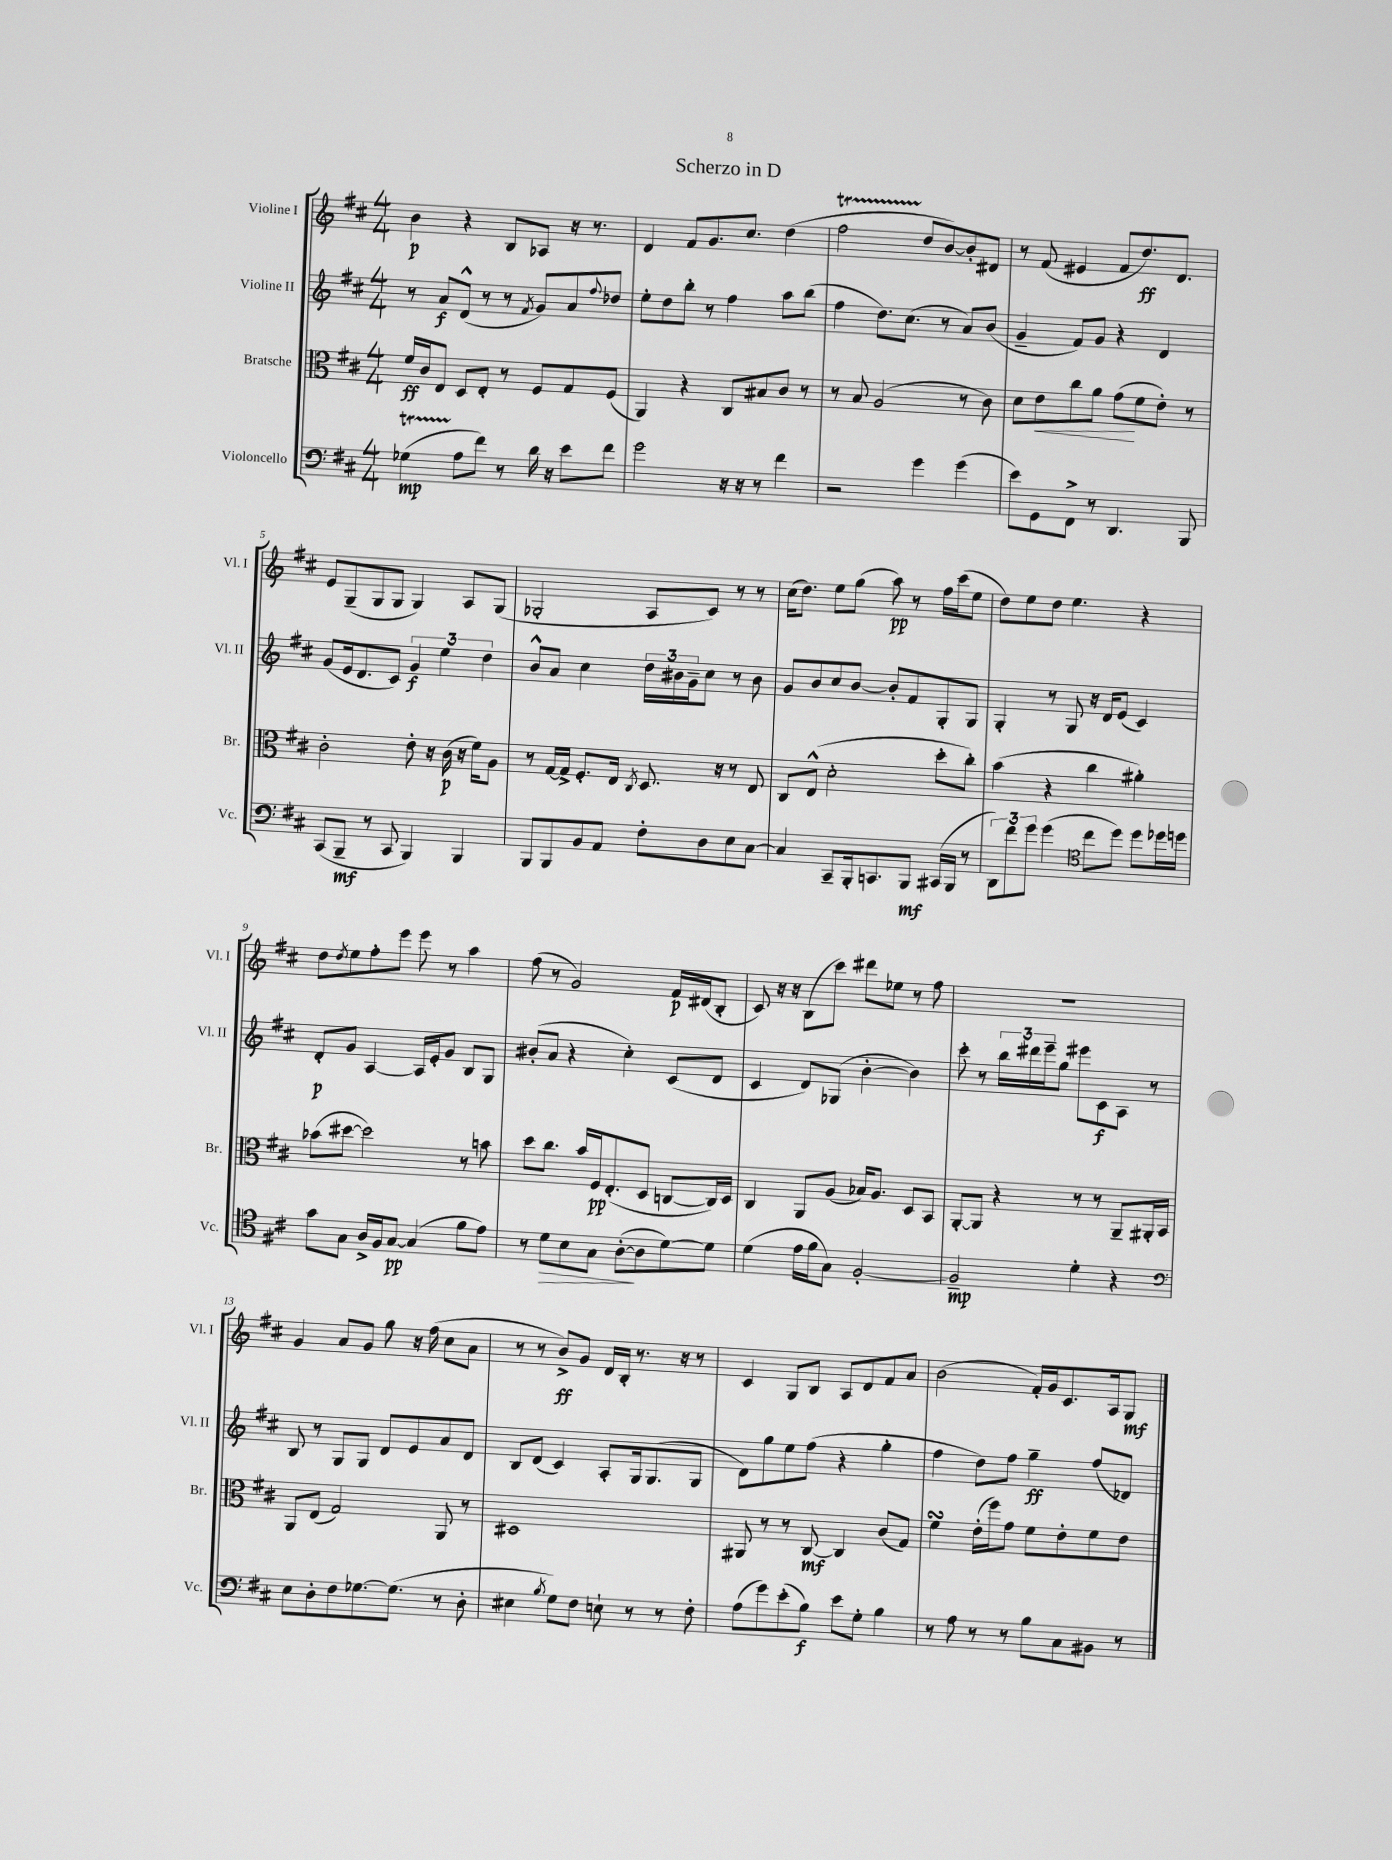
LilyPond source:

\header { title = "Scherzo in D" }
<<
\new StaffGroup <<
\new Staff = "s0" \with { instrumentName = "Violine I" shortInstrumentName = "Vl. I" } {
    \clef treble \key d \major \numericTimeSignature \time 4/4
    b'4\p r4 b8 aes8 r16 r8. |
    d'4 fis'8 g'8. cis''8. d''4( |
    fis''2\startTrillSpan d''8\stopTrillSpan b'8~) b'8-. dis'8 |
    r8 fis'8( eis'4 fis'8 d''8.\ff) d'8. |
    e'8 g8--( g8 g8 g4) a8 g8( |
    ges2-. a8 cis'8) r8 r8 |
    cis''16( d''8.) e''8 g''8( a''8\pp) r8 fis''16 cis'''16( e''8 |
    d''8) e''8 d''8 e''4. r4 |
    d''8 \acciaccatura { d''8 } e''8 fis''8-. e'''8 e'''8 r8 a''4 |
    fis''8( r8 g'2) fis'16\p dis'16( b8-. |
    cis'8) r16 r16 b8( cis'''8) dis'''8 ees''8 r8 fis''8 |
    r1 |
    g'4 a'8 g'8 g''8 r16 fis''16( cis''8 a'8 |
    r8 r8 b'8->\ff) g'8 d'16 b16-. r8. r16 r8 |
    cis'4 g8 b8 a8 d'8 fis'8 a'8 |
    b'2( fis'16-.) g'16 cis'8. a16 g8\mf \bar "|." |
}
\new Staff = "s1" \with { instrumentName = "Violine II" shortInstrumentName = "Vl. II" } {
    \clef treble \key d \major \numericTimeSignature \time 4/4
    r8 a'8\f d'8-^( r8 r8 \acciaccatura { fis'8 } g'8) a'8 \appoggiatura { fis''8 } des''8 |
    e''8-. d''8 b''8-. r8 fis''4 a''8 b''8( |
    fis''4 d''8.) cis''8.( r8 a'8) b'8( |
    g'4-- fis'8) g'8 r4 d'4 |
    g'8( e'16 d'8. cis'8) \tuplet 3/2 { g'4\f e''4 d''4 } |
    b'8-^ a'8 cis''4 \tuplet 3/2 { d''16 bis'16 g'16-- } cis''8 r8 bis'8 |
    g'8 b'8 cis''8 b'8~ b'8-. fis'8 g8-. g8 |
    g4-. r8 g8 r16 d'16 e'8( cis'4) |
    d'8-.\p g'8 a4~ a16 e'16-. g'8 b8 g8 |
    bis'8-.( a'8 r4 cis''4-.) cis'8( d'8 |
    cis'4 d'8) ges8( b'4~-. b'4) |
    cis'''8-. r8 \tuplet 3/2 { b''16 dis'''16 e'''16-- } g''8 eis'''8 cis'8\f a8 r8 |
    b8 r8 g8 g8 d'8 e'8 a'8 d'8 |
    b8 d'8( cis'4) a8-. g16 g8.( g8 |
    d'8) g''8 e''8 fis''8( r4 g''4-. |
    fis''4 d''8) fis''8 g''4--\ff fis''8( des'8) \bar "|." |
}
\new Staff = "s2" \with { instrumentName = "Bratsche" shortInstrumentName = "Br." } {
    \clef alto \key d \major \numericTimeSignature \time 4/4
    fis'16\ff cis'16 e8 d8 e8-. r8 fis8 g8 fis8( |
    a,4) r4 cis8 bis8 cis'8 r8 |
    r8 b8 a2( r8 cis'8) |
    d'8 e'8\< cis''8 a'8 g'8\!( fis'8 e'8-.) r8 |
    cis'2-. e'8-. r16 cis'16\p( r16 fis'16) a8 |
    r8 g16~ g16-> fis8.-. e16 \acciaccatura { cis8 } d8. r16 r8 e8 |
    cis8 e8-^( d'2-. d''8-. cis''8-.) |
    b'4( r4 cis''4 ais'4-.) |
    bes'8( dis''8~ dis''2) r8 b'8 |
    d''8 cis''8. b'16 fis16\pp e8.-.( d8 c8~ c16) d16 |
    cis4 a,8 a8( bes16) a8. d8 b,8 |
    a,8~-. a,8 r4 r8 r8 a,8-- ais,16-. b,16 |
    a,8 e8( g2) a,8 r8 |
    dis1 |
    ais,8 r8 r8 cis8~\mf cis4 cis'8( g8) |
    fis'4\turn e'16-.( fis''16) g'8 fis'8 e'8-. fis'8 e'8 \bar "|." |
}
\new Staff = "s3" \with { instrumentName = "Violoncello" shortInstrumentName = "Vc." } {
    \clef bass \key d \major \numericTimeSignature \time 4/4
    ges4\startTrillSpan\mp( a8\stopTrillSpan fis'8) r8 d'16 r16 e'8 fis'8 |
    g'2 r16 r16 r8 fis'4 |
    r2 g'4 g'4( |
    e'8) g,8 fis,8-> r8 d,4. b,,8 |
    cis,8( b,,8--\mf r8 cis,8 b,,4) b,,4 |
    b,,8 b,,8 b,8 a,8 fis8-. d8 e8 cis8~ |
    cis4 cis,8-- b,,16-. c,8. b,,8\mf cis,16( b,,16 r8 |
    \tuplet 3/2 { d,8) fis'8 g'8 } g'4( \clef tenor cis''8 d''8) d''8 des''16 d''16 |
    g'8 g8 a16-> fis16 g8~\pp g4( fis'8 e'8) |
    r8 d'8\> b8 g8 a8~-.\!( a8 d'8~) d'8 |
    d'4( e'16 fis'16 g8) fis2~-. |
    fis2--\mp d'4-. r4 |
    \clef bass e8 d8-. fis8 ges8.~ ges8.( r8 d8-. |
    eis4 \acciaccatura { b8 } g8) fis8 e8-! r8 r8 fis8-. |
    a8( g'8) e'8-.( b8\f) e'8 g8-. b4 |
    r8 a8 r8 r8 b8 cis8 bis,8 r8 \bar "|." |
}
>>
>>
